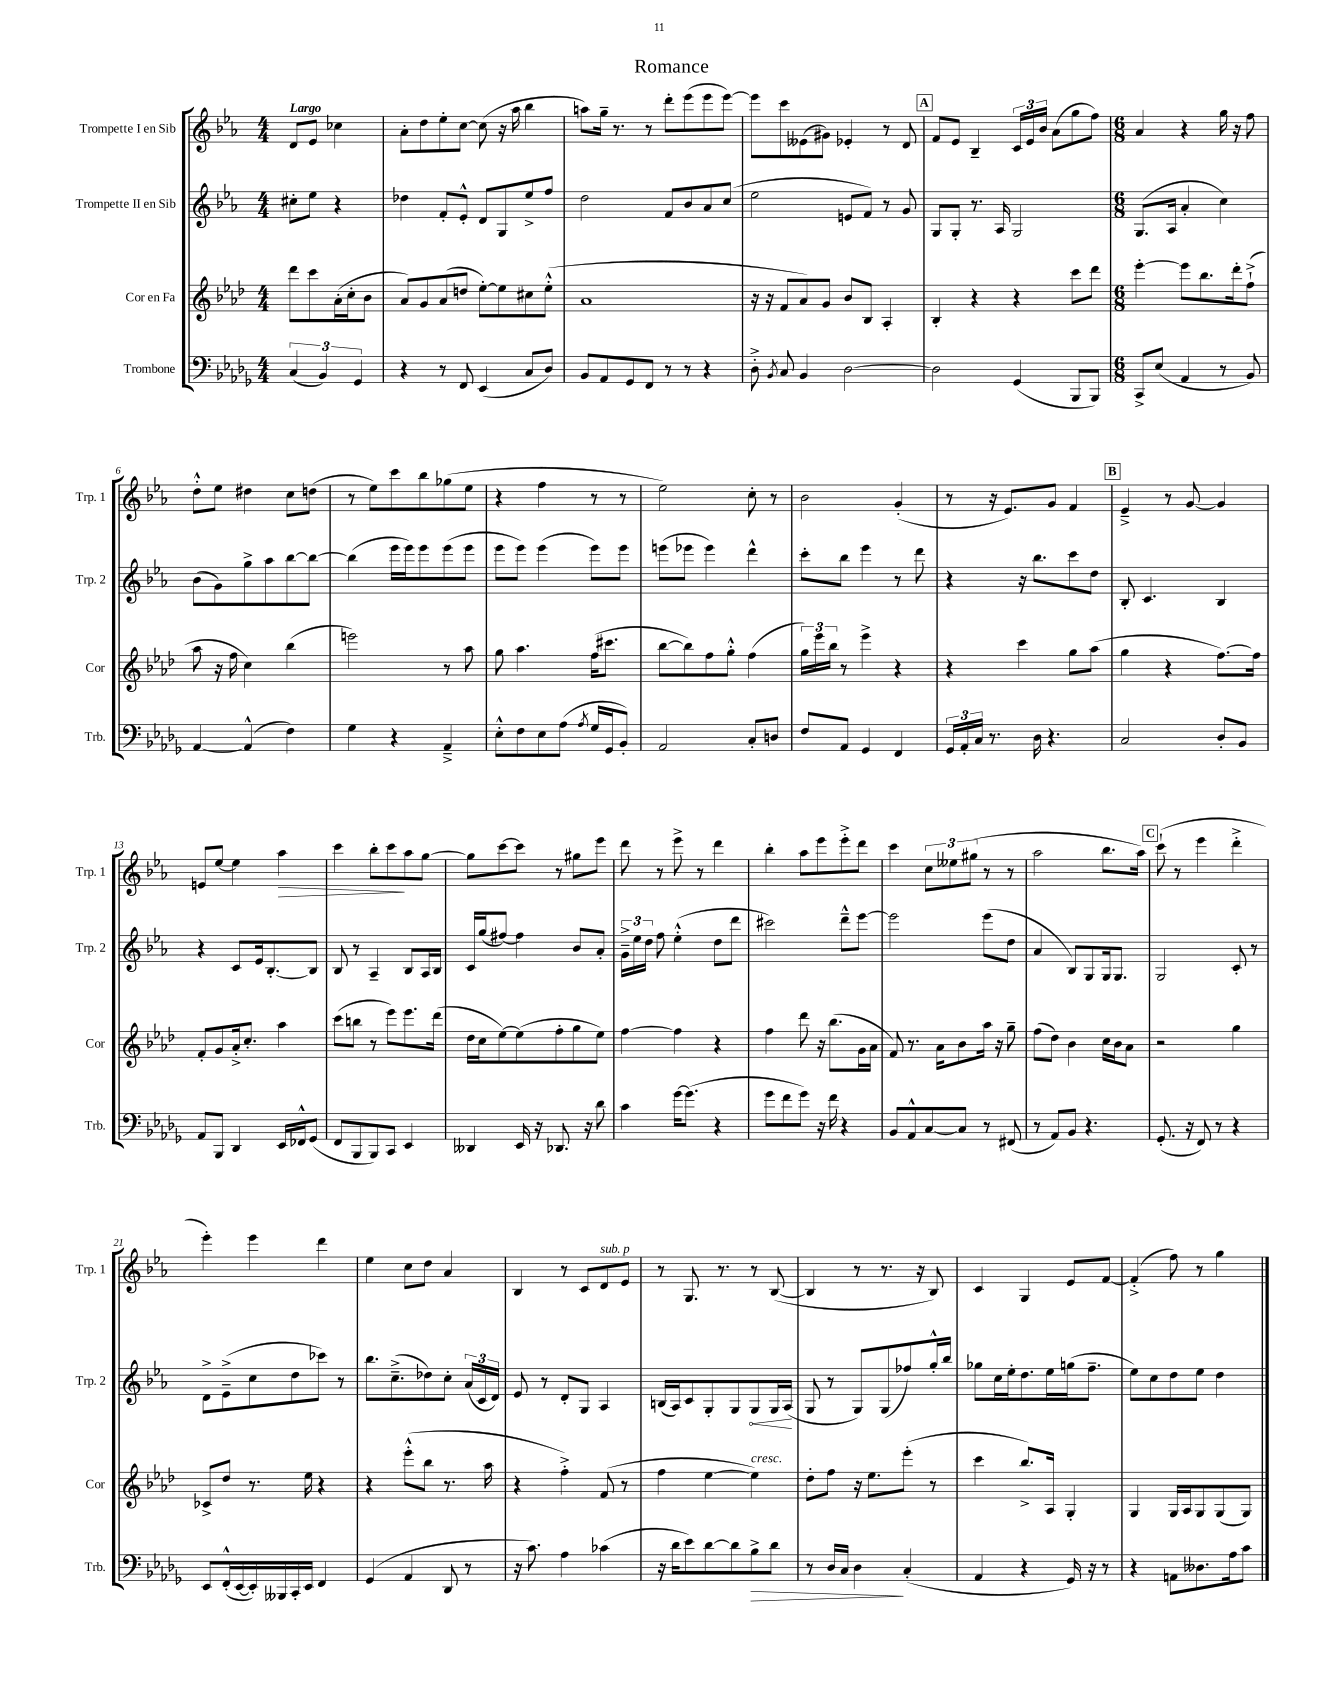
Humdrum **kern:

**kern	**dynam	**kern	**kern	**dynam	**kern	**dynam
*part4	*part4	*part3	*part2	*part2	*part1	*part1
*staff4	*staff4	*staff3	*staff2	*staff2	*staff1	*staff1
*I"Trombone	*	*I"Cor en Fa	*I"Trompette II en Sib	*	*I"Trompette I en Sib	*
*I'Trb.	*	*I'Cor	*I'Trp. 2	*	*I'Trp. 1	*
*clefF4	*	*clefG2	*clefG2	*	*clefG2	*
*k[b-e-a-d-g-]	*	*k[b-e-a-d-]	*k[b-e-a-]	*	*k[b-e-a-]	*
*M4/4	*	*M4/4	*M4/4	*	*M4/4	*
=	=	=	=	=	=	=
!	!	!	!	!	!LO:TX:a:B:t=Largo	!
(6C/	.	8ddd-\L	8cc#X'\L	.	8d/L	.
.	.	8ccc\	8ee-\J	.	8e-/J	.
6BB-/)	.	.	.	.	.	.
.	.	(16a-'\L	4r	.	4cc-X\	.
.	.	16cc'\J	.	.	.	.
6GG-/	.	.	.	.	.	.
.	.	8b-\J	.	.	.	.
=1	=1	=1	=1	=1	=1	=1
4r	.	8a-/L)	4dd-X\	.	8a-'\L	.
.	.	8g/	.	.	8dd\	.
8r	.	(8a-/	8f'/L	.	8ee-'\	.
8FF/	.	8ddn/J	8e-'^^/J	.	[8cc\J	.
(4EE-/	.	[8ee-'\L)	8d/L	.	(8cc\]	.
.	.	8ee-\]	8G/	.	16r	.
.	.	.	.	.	16aa-\	.
8C/L	.	8cc#X\	8ee-^/	.	4bb-\	.
8D-/J)	.	(8ee-'^^\J	8ff/J	.	.	.
=2	=2	=2	=2	=2	=2	=2
8BB-/L	.	1a-	2dd\	.	8aan\L)	.
8AA-/	.	.	.	.	16gg~\Jk	.
.	.	.	.	.	8.r	.
8GG-/	.	.	.	.	.	.
8FF/J	.	.	.	.	8r	.
8r	.	.	8f/L	.	8ddd'\L	.
8r	.	.	8b-/	.	(8eee-\	.
4r	.	.	8a-/	.	8eee-\	.
.	.	.	(8cc/J	.	[8eee-\J)	.
=3	=3	=3	=3	=3	=3	=3
8D-'^\	.	16r	2ee-\	.	8eee-\L]	.
.	.	16r	.	.	.	.
8qBB-/	.	.	.	.	.	.
8C/	.	8f/L	.	.	8ccc\	.
4BB-/	.	8a-/)	.	.	(8e--X\	.
.	.	8g/J	.	.	8g#X\J)	.
[2D-\	.	8b-/L	8en/L	.	4e-X'/	.
.	.	8B-/J	8f/J)	.	.	.
.	.	4A-'/	8r	.	8r	.
.	.	.	8g/	.	8d/	.
!!LO:REH:place=s1:t=A
=4	=4	=4	=4	=4	=4	=4
2D-\]	.	4B-'/	8G/L	.	8f/L	.
.	.	.	8G'/J	.	8e-/J	.
.	.	4r	8.r	.	4B-~/	.
.	.	.	16A-/	.	.	.
(4GG-/	.	4r	2G/	.	24c/LL	.
.	.	.	.	.	24e-/	.
.	.	.	.	.	24b-/JJ	.
.	.	.	.	.	(8a-\L	.
8BBB-/L	.	8ccc\L	.	.	8gg\	.
8BBB-/J)	.	8ddd-\J	.	.	8ff\J)	.
=5	=5	=5	=5	=5	=5	=5
*M6/8	*	*M6/8	*M6/8	*	*M6/8	*
8CC^/L	.	[4eee-'\	(8.G/L	.	4a-/	.
(8E-/J	.	.	.	.	.	.
.	.	.	16A-/Jk	.	.	.
4AA-/	.	8eee-\L]	4a-'/	.	4r	.
.	.	8.bb-\	.	.	.	.
8r	.	.	4cc\)	.	16gg\	.
.	.	16ddd-'\k	.	.	16r	.
8BB-/)	.	(8ff`^\J	.	.	8ff\	.
!!LO:LB:g=z
=6	=6	=6	=6	=6	=6	=6
[4AA-/	.	8aa-\	(8b-\L	.	8dd'^^\L	.
.	.	16r	8g\)	.	8ee-\J	.
.	.	16ff\	.	.	.	.
(4AA-^^/]	.	4cc\)	8gg^\	.	4dd#X\	.
.	.	.	8aa-\	.	.	.
4F\)	.	(4bb-\	[8bb-\	.	8cc\L	.
.	.	.	8bb-\J_	.	(8ddn\J	.
=7	=7	=7	=7	=7	=7	=7
4G-\	.	2eeen\)	(4bb-\]	.	8r	.
.	.	.	.	.	8ee-\L)	.
4r	.	.	16eee-\LL	.	8ccc\	.
.	.	.	16eee-\J)	.	.	.
.	.	.	8eee-\	.	8bb-\	.
4AA-~^/	.	8r	(8eee-\	.	(8gg-X\	.
.	.	8aa-\	8eee-\J	.	8ee-\J	.
=8	=8	=8	=8	=8	=8	=8
8E-'^^\L	.	8gg\	8eee-\L	.	4r	.
8F\	.	4.aa-\	8eee-\J)	.	.	.
8E-\	.	.	(4eee-\	.	4ff\	.
(8A-\J	.	.	.	.	.	.
8qA-/	.	.	.	.	.	.
16G-/LL	.	(16ff\KL	8eee-\L)	.	8r	.
16GG-/J	.	8.ccc#X\J	.	.	.	.
8BB-'/J)	.	.	8eee-\J	.	8r	.
=9	=9	=9	=9	=9	=9	=9
2AA-/	.	[8bb-\L	(8eeen\L	.	2ee-\)	.
.	.	8bb-\])	8eee-X\J	.	.	.
.	.	8ff\	4eee-\)	.	.	.
.	.	8gg'^^\J	.	.	.	.
8C'/L	.	(4ff\	4ddd^^\	.	8cc'\	.
8Dn/J	.	.	.	.	8r	.
=10	=10	=10	=10	=10	=10	=10
8F/L	.	24gg\LL)	8ccc'\L	.	2b-\	.
.	.	24eee-\	.	.	.	.
.	.	24bb-\JJ	.	.	.	.
8AA-/J	.	8r	8bb-\J	.	.	.
4GG-/	.	4eee-^\	4eee-\	.	.	.
4FF/	.	4r	8r	.	(4g'/	.
.	.	.	8ddd\	.	.	.
=11	=11	=11	=11	=11	=11	=11
24GG-/LL	.	4r	4r	.	8r	.
24AA-'/	.	.	.	.	.	.
24C/JJ	.	.	.	.	.	.
8.r	.	.	.	.	16r	.
.	.	.	.	.	8.e-/L)	.
.	.	4ccc\	16r	.	.	.
16D-\	.	.	8.bb-\L	.	.	.
4.r	.	.	.	.	8g/J	.
.	.	8gg\L	8ccc\	.	4f/	.
.	.	(8aa-\J	8dd\J	.	.	.
!!LO:REH:place=s1:t=B
=12	=12	=12	=12	=12	=12	=12
2C/	.	4gg\	8B-'/	.	4e-~^/	.
.	.	.	4.c/	.	.	.
.	.	4r	.	.	8r	.
.	.	.	.	.	[8g/	.
8D-'/L	.	[8.ff\L)	4B-/	.	4g/]	.
8BB-/J	.	.	.	.	.	.
.	.	16ff\Jk]	.	.	.	.
!!LO:LB:g=z
=13	=13	=13	=13	=13	=13	=13
8AA-/L	.	8f'/L	4r	.	8en/L	.
8BBB-/J	.	8g/	.	.	[8ee-/J	.
4DD-/	.	16a-'^/k	8c/L	.	4ee-\]	.
.	.	8.cc'/J	.	.	.	.
.	.	.	16e-/k	.	.	.
.	.	.	[8.B-'/	.	.	.
!	!	!	!	!	!	!LO:HP:b
16EE-/LL	.	4aa-\	.	.	4aa-\	>
16FF-X^^/J	.	.	.	.	.	.
(8GG-/J	.	.	8B-/J]	.	.	.
=14	=14	=14	=14	=14	=14	=14
8FF/L	.	(8ccc\L	8B-/	.	4ccc\	.
8BBB-/	.	8bbn\J	8r	.	.	.
8BBB-/)	.	8r	4A-~/	.	8bb-'\L	.
8CC/J	.	8eee-\L)	.	.	8ccc\	.
4EE-/	.	8.eee-\	8B-/L	.	8aa-\	]
.	.	.	16A-/L	.	[8gg\J	.
.	.	(16ddd-\Jk	16B-/JJ	.	.	.
=15	=15	=15	=15	=15	=15	=15
4DD--X/	.	16dd-\LL	16c/LL	.	8gg\L]	.
.	.	16cc\J	(16gg/J	.	.	.
.	.	[8ee-\)	[8ff#X/J)	.	[8ccc\	.
16EE-/	.	(8ee-\]	4ff#\]	.	8ccc\J]	.
16r	.	.	.	.	.	.
8.DD-X/	.	8ff'\	.	.	8r	.
.	.	8gg\	8b-/L	.	8gg#X\L	.
16r	.	.	.	.	.	.
8d-\	.	8ee-\J)	8a-'/J	.	8eee-\J	.
=16	=16	=16	=16	=16	=16	=16
4c\	.	[4ff\	24g~^\LL	.	8ddd\	.
.	.	.	24ee-\	.	.	.
.	.	.	24dd\JJ	.	.	.
.	.	.	8ff\	.	8r	.
[16g-\KL	.	4ff\]	(4ee-'^^\	.	8eee-^\	.
(8.g-\J]	.	.	.	.	.	.
.	.	.	.	.	8r	.
4r	.	4r	8dd\L	.	4ddd\	.
.	.	.	8ddd\J	.	.	.
=17	=17	=17	=17	=17	=17	=17
8g-\L	.	4ff\	2ccc#X\)	.	4bb-'\	.
8f\	.	.	.	.	.	.
8g-\J)	.	8ddd-\	.	.	8aa-\L	.
16r	.	16r	.	.	8eee-\	.
16f\	.	(8.bb-\L	.	.	.	.
4r	.	.	8ddd~^^\L	.	8eee-'^\	.
.	.	16g\L	[8eee-\J	.	8ddd\J	.
.	.	16a-\JJ	.	.	.	.
=18	=18	=18	=18	=18	=18	=18
8BB-/L	.	8f/)	2eee-\]	.	4ccc\	.
8AA-^^/	.	8.r	.	.	.	.
[8C/	.	.	.	.	12cc\L	.
.	.	16a-\KL	.	.	.	.
.	.	.	.	.	12ee--X\	.
8C/J]	.	8b-\	.	.	.	.
.	.	.	.	.	(12gg#X\J	.
8r	.	16aa-\Jk	(8eee-\L	.	8r	.
.	.	16r	.	.	.	.
(8FF#X/	.	8gg~\	8dd\J	.	8r	.
=19	=19	=19	=19	=19	=19	=19
8r	.	(8ff\L	4a-/	.	2aa-\	.
8AA-/L)	.	8dd-\J)	.	.	.	.
8BB-/J	.	4b-\	8B-/L)	.	.	.
4.r	.	.	8G/	.	.	.
.	.	16cc\LL	16G/k	.	8.bb-\L	.
.	.	16b-\J	8.G/J	.	.	.
.	.	8a-\J	.	.	.	.
.	.	.	.	.	16aa-\Jk)	.
!!LO:REH:place=s1:t=C
=20	=20	=20	=20	=20	=20	=20
(8.GG-'/	.	2r	2G/	.	(8ccc`\	.
.	.	.	.	.	8r	.
16r	.	.	.	.	.	.
8FF/)	.	.	.	.	4eee-\	.
8r	.	.	.	.	.	.
4r	.	4gg\	8c'/	.	4ddd'^\	.
.	.	.	8r	.	.	.
!!LO:LB:g=z
=21	=21	=21	=21	=21	=21	=21
8EE-/L	.	8c-X^/L	8d^\L	.	4eee-'\)	.
(16FF'^^/L	.	8dd-/J	(8e-~^\	.	.	.
[16EE-/	.	.	.	.	.	.
16EE-'/])	.	8.r	8cc\	.	4eee-\	.
16BBB--X/	.	.	.	.	.	.
16CC'/	.	.	8dd\	.	.	.
16EE-/JJ	.	16ee-\	.	.	.	.
4FF/	.	4r	8ccc-X\J)	.	4ddd\	.
.	.	.	8r	.	.	.
=22	=22	=22	=22	=22	=22	=22
(4GG-/	.	4r	8.bb-\L	.	4ee-\	.
.	.	.	(8.cc~^\	.	.	.
4AA-/	.	(8eee-'^^\L	.	.	8cc\L	.
.	.	8bb-\J	8dd-X\)	.	8dd\J	.
8DD-/	.	8.r	8cc'\J	.	4a-/	.
8r	.	.	(24a-/LL	.	.	.
.	.	.	24c/	.	.	.
.	.	16aa-\	.	.	.	.
.	.	.	24d/JJ)	.	.	.
=23	=23	=23	=23	=23	=23	=23
16r	.	4r	8e-/	.	4B-/	.
8.c\)	.	.	.	.	.	.
.	.	.	8r	.	.	.
4A-\	.	4ff'^\)	8d'/L	.	8r	.
.	.	.	8G/J	.	8c/L	.
!	!	!	!	!	!LO:TX:a:i:t=sub. p	!
(4c-X\	.	(8f/	4A-/	.	8d/	.
.	.	8r	.	.	8e-/J	.
=24	=24	=24	=24	=24	=24	=24
16r	.	4ff\	(16Bn/LL	.	8r	.
16d-\KL	.	.	16A-/J)	.	.	.
8e-\)	.	.	8c/	.	8.G/	.
[8d-\	.	[4ee-\	8G'/	.	.	.
.	.	.	.	.	8.r	.
8d-\]	.	.	8G/	.	.	.
!	!	!LO:TX:a:i:t=cresc.	!	!	!	!
!	!LO:HP:b	!	!	!LO:HP:b	!	!
8B-^\	>	4ee-\])	8G/	<	8r	.
8d-\J	.	.	16G/L	.	([8B-/	.
.	.	.	(16A-/JJ	.	.	.
.	.	.	.	[	.	.
=25	=25	=25	=25	=25	=25	=25
8r	.	8dd-'\L	8G/	.	4B-/]	.
16D-/LL	.	8ff\J	8r	.	.	.
16C/JJ	.	.	.	.	.	.
4D-\	.	16r	8G/L)	.	8r	.
.	.	8.ee-\L	.	.	.	.
.	.	.	(8G/	.	8.r	.
(4C'/	]	(8eee-'\J	8ff-X/)	.	.	.
.	.	.	.	.	16r	.
.	.	8r	16gg'^^/L	.	8B-/)	.
.	.	.	16bb-/JJ	.	.	.
=26	=26	=26	=26	=26	=26	=26
4AA-/	.	4ccc\	8gg-X\L	.	4c/	.
.	.	.	16cc\L	.	.	.
.	.	.	16ee-'\J	.	.	.
4r	.	8.bb-^/L)	8.dd\	.	4G/	.
.	.	16A-/Jk	16ee-\L	.	.	.
16GG-/)	.	4G'/	(16ggn\J	.	8e-/L	.
16r	.	.	8.ff~\J	.	.	.
8r	.	.	.	.	[8f/J	.
=27	=27	=27	=27	=27	=27	=27
4r	.	4G/	8ee-\L)	.	(4f'^/]	.
.	.	.	8cc\	.	.	.
8AAn\L	.	16G/LL	8dd\	.	8ff\)	.
.	.	16A-/J	.	.	.	.
8.D--X\	.	8G/	8ee-\J	.	8r	.
.	.	(8G/	4dd\	.	4gg\	.
16A-\k	.	.	.	.	.	.
8c\J	.	8G/J)	.	.	.	.
==	==	==	==	==	==	==
*-	*-	*-	*-	*-	*-	*-
